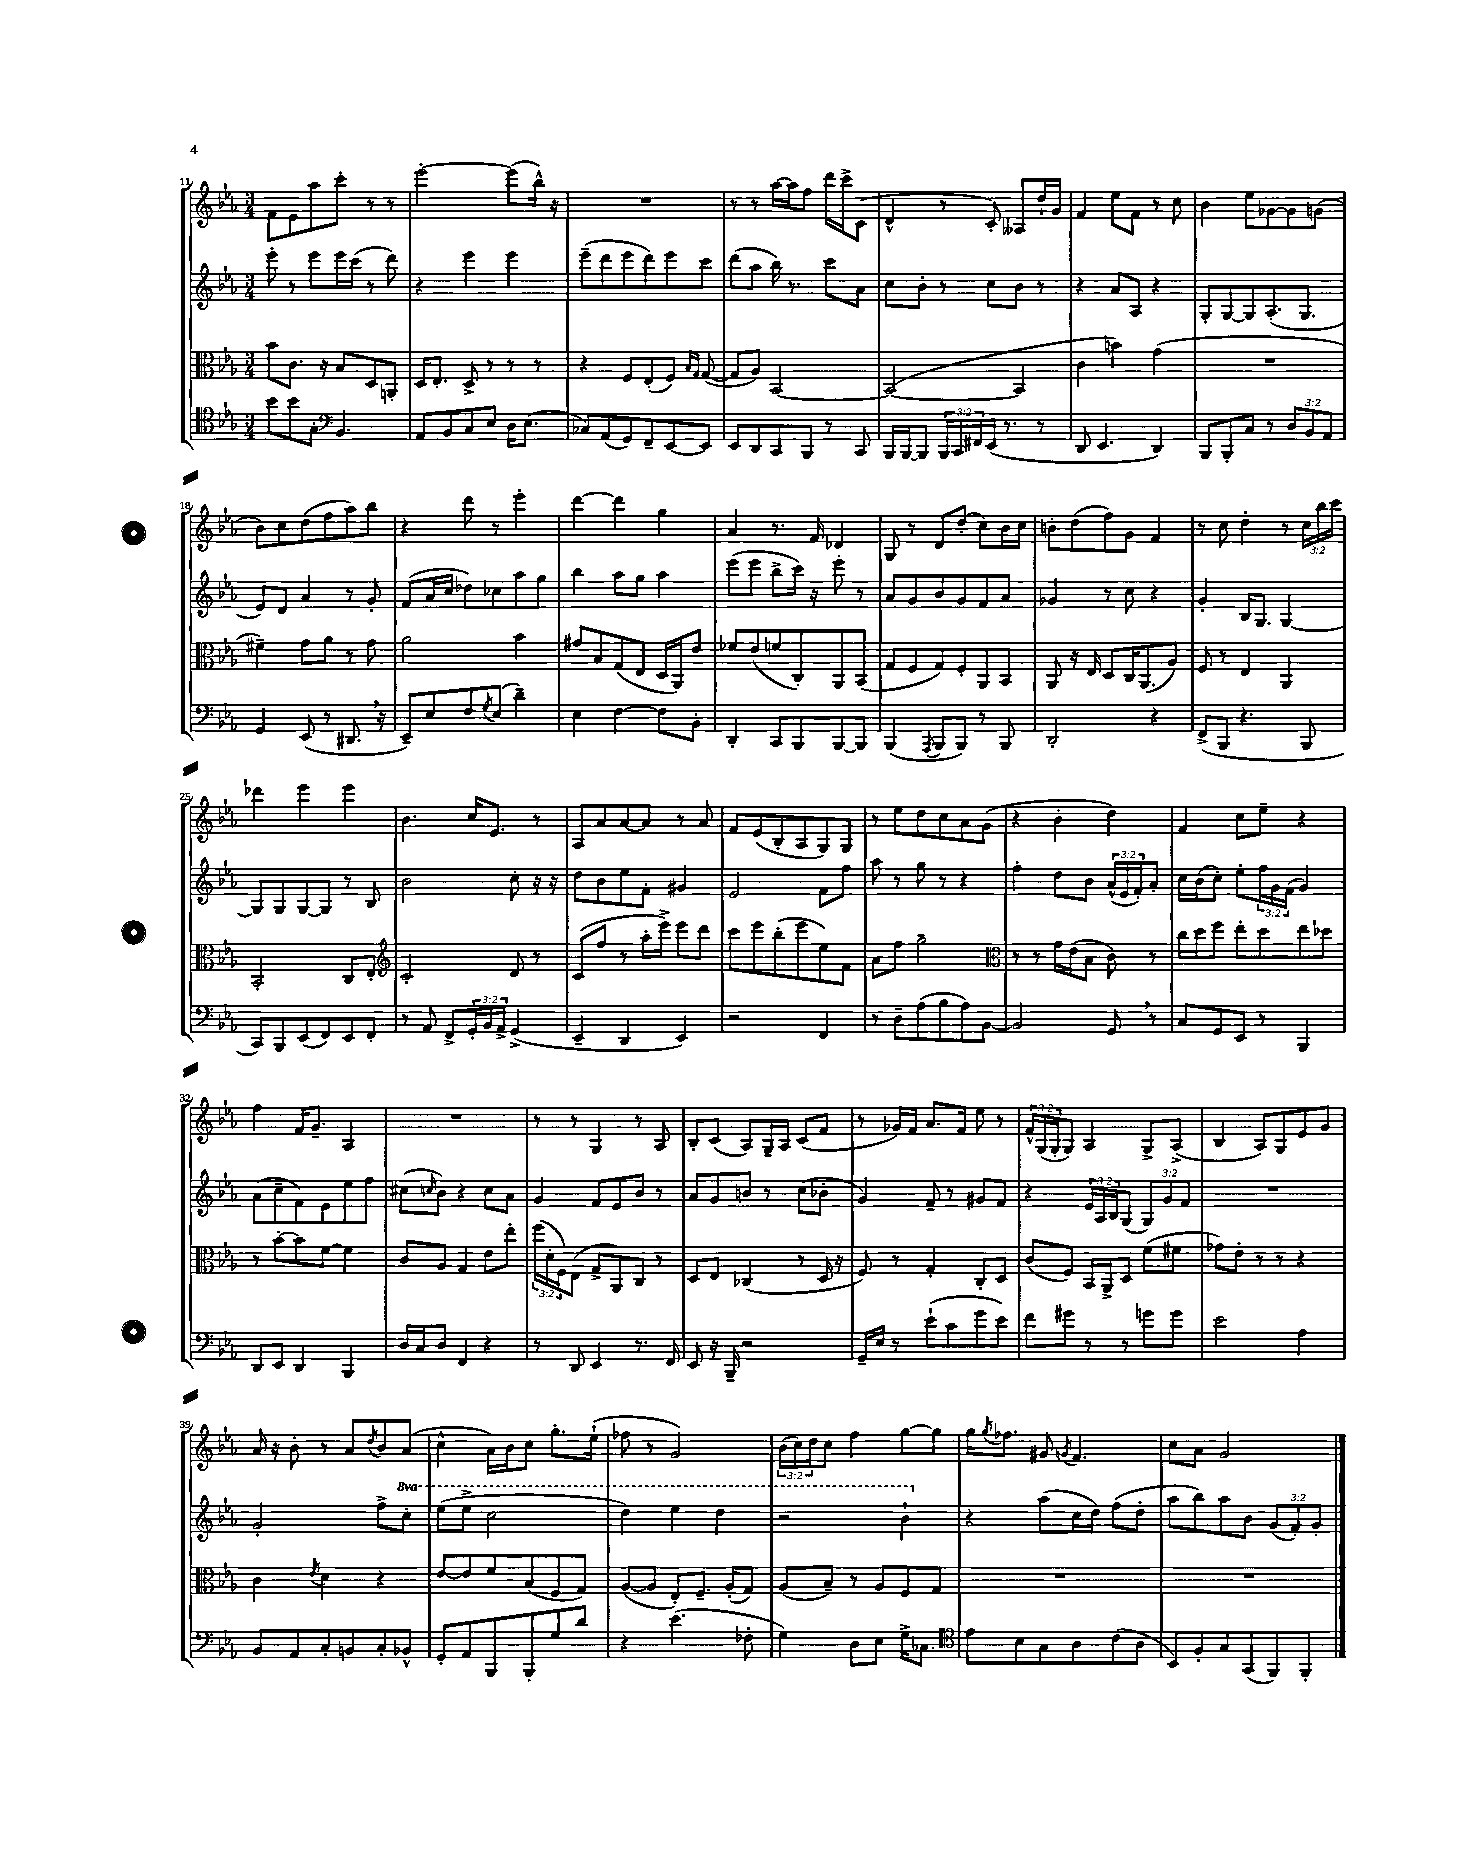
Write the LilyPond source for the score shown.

<<
\new StaffGroup <<
\new Staff = "s0" {
    \clef treble \key ees \major \numericTimeSignature \time 3/4 \override Staff.TupletNumber.text = #tuplet-number::calc-fraction-text
    f'8 ees'8 aes''8 c'''8-. r8 r8 |
    ees'''2~-. ees'''8( bes''16-^) r16 |
    R2. |
    r8 r8 aes''16~ aes''16 f''8 d'''16 c'''16-> c'8( |
    d'4-^ r8 c'8-.) aeses8 d''16-! g'16 |
    f'4 ees''8 f'8 r8 c''8 |
    bes'4 ees''8 ges'8~ ges'8 g'8( |
    bes'8) c''8 d''8( f''8 aes''8) bes''8 |
    r4 d'''8 r8 ees'''4-. |
    d'''4~ d'''4 g''4 |
    aes'4 r8. f'16 des'4 |
    g8 r8 d'8 d''8-.( c''8) bes'16 c''16 |
    b'8-. d''8( f''8) g'8 f'4 |
    r8 c''8 d''4-. r8 \tuplet 3/2 { c''16 bes''16 c'''16 } |
    des'''4 ees'''4 ees'''4 |
    bes'4. c''16 ees'8. r8 |
    aes8 aes'8 aes'8~ aes'8 r8 aes'8 |
    f'8 ees'8( bes8-. aes8 g8) g8 |
    r8 ees''8 d''8 c''8 aes'8 g'8( |
    r4 bes'4-. d''4) |
    f'4 c''8 ees''8-- r4 |
    f''4 f'16 g'8.-- aes4 |
    R2. |
    r8 r8 g4 r8 aes8 |
    bes8-. c'8( aes8) g16-- aes16 c'8( f'8 |
    r8 ges'16) f'16 aes'8. f'16 ees''8 r8 |
    \tuplet 3/2 { f'16-^ g16( g16-. } g8) aes4 g8-> aes8->( |
    bes4 aes8) g8 ees'8 g'8 |
    aes'16 r16 bes'8-. r8 aes'8 \acciaccatura { d''8 } bes'8 aes'8( |
    c''4-^ aes'16) bes'16 c''8 g''8.-. ees''16-!( |
    fes''8 r8 g'2) |
    \tuplet 3/2 { bes'16( c''16) d''16 } c''8 f''4 g''8~ g''8 |
    g''16 \acciaccatura { g''8 } fes''8. gis'8 \acciaccatura { g'8 } f'4. |
    c''8 aes'8 g'2 \bar "|." |
}
\new Staff = "s1" {
    \clef treble \key ees \major \numericTimeSignature \time 3/4 \override Staff.TupletNumber.text = #tuplet-number::calc-fraction-text \set Staff.ottavationMarkups = #ottavation-simple-ordinals
    ees'''8-. r8 ees'''8 ees'''16 c'''16( r8 d'''8) |
    r4 ees'''4 ees'''4 |
    ees'''8--( d'''8 ees'''8 d'''8) ees'''8 c'''8 |
    d'''8( aes''8 bes''16) r8. c'''8 aes'8 |
    c''8 bes'8-. r8 c''8 bes'8 r8 |
    r4 aes'8 aes8 r4 |
    g8-. g8~ g8 aes8.-.( g8. |
    ees'8) d'8 aes'4 r8 g'8-. |
    f'8( aes'16 c''16 des''8) ces''8 aes''8 g''8 |
    bes''4 aes''8 g''8 aes''4 |
    ees'''8( ees'''8 bes''8-> c'''16) r16 ees'''8-. r8 |
    aes'8 g'8 bes'8 g'8 f'8 aes'8 |
    ges'4 r8 c''8 r4 |
    g'4-. bes16 g8. g4~ |
    g8 g8 g8~ g8 r8 bes8 |
    bes'2 c''8-. r16 r16 |
    d''8 bes'8 ees''8 f'8-. gis'4 |
    ees'2 f'8 f''8 |
    aes''8 r8 g''8 r8 r4 |
    f''4-. d''8 bes'8 \tuplet 3/2 { aes'16-^( ees'16 f'16-.) } aes'8-. |
    c''16 bes'16( c''8-.) ees''8-. \tuplet 3/2 { f''16 g'16 f'16( } g'4) |
    aes'8( c''8-- f'8) ees'8 ees''8 f''8 |
    cis''8( \grace { c''16 } bes'8) r4 c''8 aes'8 |
    g'4 f'8 ees'8 bes'8 r8 |
    aes'8 g'8 b'8 r8 c''8( bes'8-. |
    g'4) f'8-- r8 gis'8 f'8 |
    r4 \tuplet 3/2 { ees'16 aes16 bes16 } g8( \tuplet 3/2 { g8) g'8 f'8 } |
    R2. |
    g'2-. f''8-> \ottava #1 c'''8-. |
    ees'''8( ees'''8-> c'''2 |
    d'''4) ees'''4 d'''4 |
    r2 bes''4-! \ottava #0 |
    r4 aes''8( c''16 d''16) f''8( d''8-. |
    aes''8 bes''8) aes''8 bes'8 \tuplet 3/2 { g'8( f'8-.) g'8-. } \bar "|." |
}
\new Staff = "s2" {
    \clef alto \key ees \major \numericTimeSignature \time 3/4 \override Staff.TupletNumber.text = #tuplet-number::calc-fraction-text
    bes'8 c'8. r16 bes8 d8 a,8-. |
    d16 ees8.-. d8-> r8 r8 r8 |
    r4 f8 ees8-.( f8) \grace { bes16 g16 } g8~( |
    g8 aes8) bes,2~ |
    bes,2~( bes,4 |
    c'4 b'4) g'4( |
    R2. |
    fis'4--) g'8 aes'8 r8 g'8 |
    aes'2 bes'4 |
    gis'8 bes8 g8( ees8 d16 aes,16) ees'8 |
    fes'8 ees'8( f'8 c8-.) aes,8 bes,8( |
    g8 f8 g8) f8-. aes,8 bes,8 |
    aes,8 r16 ees16 d8 c16 aes,8.( aes8) |
    f8 r8 ees4 aes,4 |
    bes,2-. c8 ees8-. |
    \clef treble c'2-. d'8 r8 |
    c'8( f''8 r8 aes''16-. ees'''16->) ees'''8 d'''8 |
    c'''8 ees'''8 bes''8-.( ees'''8 ees''8) f'8 |
    aes'8 f''8 g''2-- |
    \clef alto r8 r8 g'16 ees'16( bes8 c'8) r8 |
    c''16 d''16 f''8 ees''8-. d''8 ees''8 des''8 |
    r8 bes'8~-. bes'8 f'8~ f'4 |
    c'8 aes8 g4 ees'8 ees''8-. |
    \tuplet 3/2 { f''16( d'16-. f16) } ees8( g8-> aes,8) c8 r8 |
    d8 ees8 ces4( r8 d16 r16 |
    f8) r8 g4-. c8-. d8 |
    c'8( f8) bes,16 aes,16-> d8 f'8( fis'8 |
    ges'8) ees'8-. r8 r8 r4 |
    c'4 \acciaccatura { ees'8 } d'4 r4 |
    ees'8~ ees'8 f'8 bes8( f8 g8) |
    aes8~( aes8 ees8-.) f8.-- aes16-.( g8) |
    aes8( bes8--) r8 aes8 f8 g8 |
    R2. |
    R2. \bar "|." |
}
\new Staff = "s3" {
    \clef tenor \key ees \major \numericTimeSignature \time 3/4 \override Staff.TupletNumber.text = #tuplet-number::calc-fraction-text
    bes'8 bes'8 g8-. \clef bass bes,4. |
    aes,8 bes,8 c8 ees8 d16 ees8.( |
    ces8) aes,8( g,8) f,8-- ees,8~ ees,8 |
    ees,8 d,8 c,8 bes,,8 r8 c,8 |
    bes,,16 bes,,16~ bes,,8 \tuplet 3/2 { bes,,16 c,16 fis,16 } ees,16( r8. r8 |
    d,8 ees,4. d,4) |
    bes,,8 bes,,8-. c8 r8 \tuplet 3/2 { d8 bes,8 aes,8 } |
    g,4 ees,8( r8 dis,8. \breathe r16 |
    ees,8--) ees8 f8 \acciaccatura { g8 } ees8( d'4--) |
    ees4 f4~ f8 bes,8-. |
    d,4-. c,8 bes,,8 bes,,8~ bes,,8 |
    bes,,4( \acciaccatura { aes,,8 } bes,,8 bes,,8) r8 bes,,8 |
    d,2-. r4 |
    f,8->( bes,,8 r4. bes,,8 |
    c,8) bes,,8 ees,8( f,8) ees,8 f,8-. |
    r8 aes,8 f,8-> \tuplet 3/2 { g,16-. bes,16 aes,16-> } g,4->( |
    ees,4-- d,4 ees,4) |
    r2 f,4 |
    r8 d8-- aes8( bes8 aes8) bes,8~ |
    bes,2 g,8 \breathe r8 |
    c8 g,8 ees,8 r8 bes,,4 |
    d,8 ees,8 d,4 bes,,4 |
    d16 c16 d8 f,4 r4 |
    r8 d,8 ees,4 r8. f,16 |
    ees,8 r16 bes,,16-- r2 |
    g,16-- ees16 r8 ees'8-!( c'8 g'8 ees'8) |
    f'8 gis'8 r8 r8 g'8 g'8 |
    ees'2 aes4 |
    bes,8 aes,8 c8-. b,8 c8-. bes,8-^ |
    g,8-. aes,8 bes,,8 bes,,8-. g8 d'8 |
    r4 ees'4.( fes8-. |
    g4) d8 ees8 g16-> ces8. |
    \clef tenor ees'8 bes8 g8 aes8 c'8( aes8 |
    bes,8) f8-. g8 g,8( f,8) f,8-. \bar "|." |
}
>>
>>
\layout { \context { \Score currentBarNumber = #11 } }
